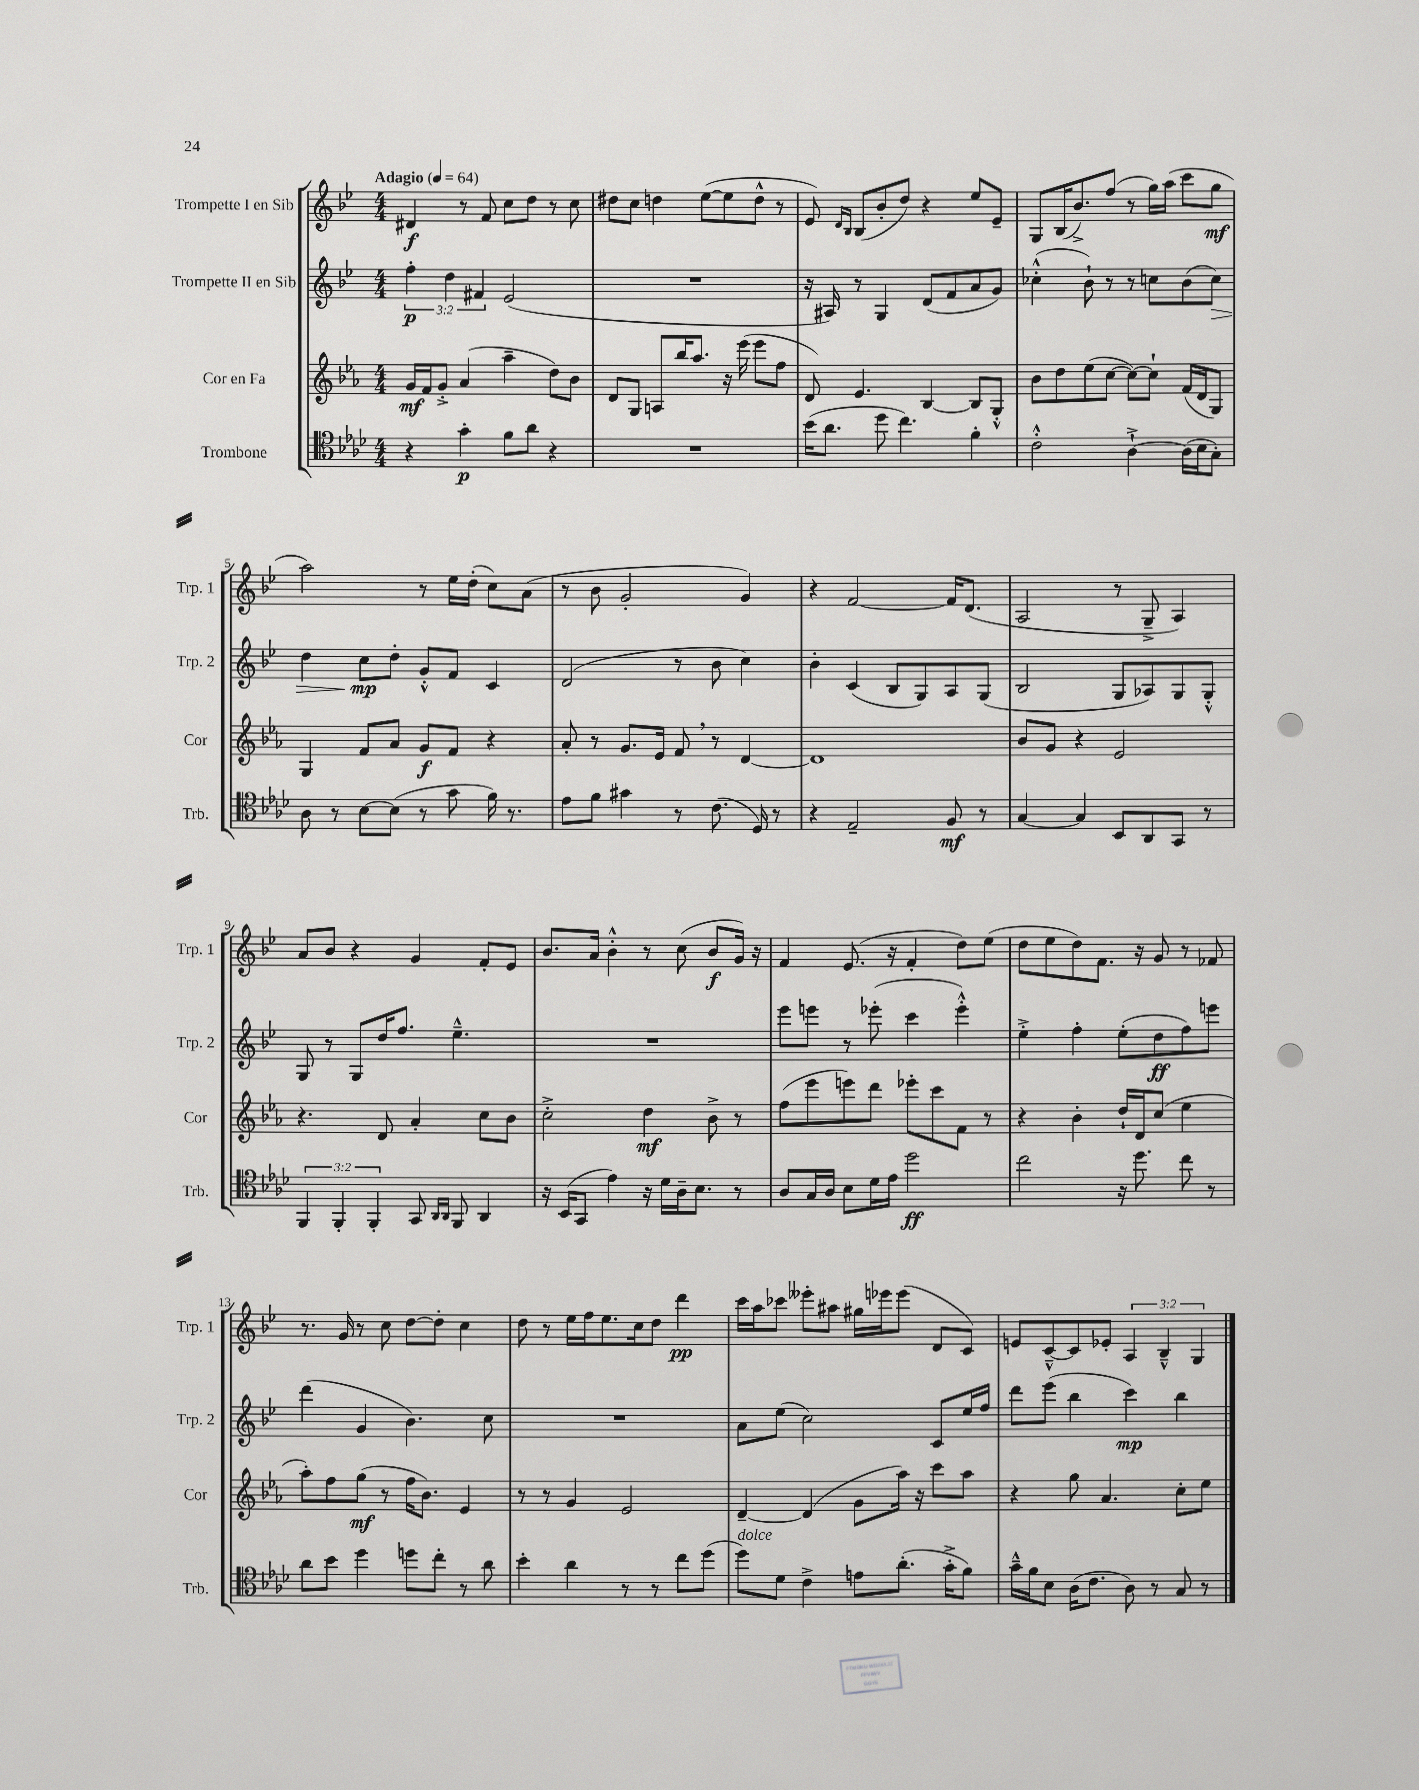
<<
\new StaffGroup <<
\new Staff = "s0" \with { instrumentName = "Trompette I en Sib" shortInstrumentName = "Trp. 1" } {
    \clef treble \key bes \major \numericTimeSignature \time 4/4 \override Staff.TupletNumber.text = #tuplet-number::calc-fraction-text \tempo "Adagio" 4 = 64
    dis'4\f r8 f'8 c''8 d''8 r8 c''8 |
    dis''8 c''8 d''4 ees''8~( ees''8 d''8-^ r8 |
    ees'8) \grace { d'16 bes16 } bes8( bes'8-. d''8) r4 ees''8 ees'8-- |
    g8 bes16( bes'8.->) f''8( r8 g''16) a''16( c'''8 g''8\mf |
    a''2) r8 ees''16 d''16-.( c''8) a'8( |
    r8 bes'8 g'2-. g'4) |
    r4 f'2~ f'16 d'8.( |
    a2 r8 g8---> a4) |
    a'8 bes'8 r4 g'4 f'8-. ees'8 |
    bes'8. a'16 bes'4-.-^ r8 c''8( bes'8\f g'16) r16 |
    f'4 ees'8.( r16 f'4-. d''8) ees''8( |
    d''8 ees''8 d''8) f'8. r16 g'8 r8 fes'8 |
    r8. g'16 r8 c''8 d''8~ d''8-. c''4 |
    d''8 r8 ees''16 f''16 ees''8. c''16 d''8 d'''4\pp |
    c'''16 a''16 ces'''8 eeses'''8-. ais''8 gis''16 ees'''16 ees'''8( d'8 c'8) |
    e'8 c'8~---^ c'8 ees'8-. \tuplet 3/2 { a4 bes4---^ g4 } \bar "|." |
}
\new Staff = "s1" \with { instrumentName = "Trompette II en Sib" shortInstrumentName = "Trp. 2" } {
    \clef treble \key bes \major \numericTimeSignature \time 4/4 \override Staff.TupletNumber.text = #tuplet-number::calc-fraction-text
    \tuplet 3/2 { f''4-.\p d''4 fis'4 } ees'2( |
    R1 |
    r16 ais16) r8 g4 d'8( f'8 a'8 g'8) |
    ces''4-.-^( bes'8-!) r8 r8 c''8 bes'8( c''8\>) |
    d''4 c''8\mp\! d''8-. g'8-.-^ f'8 c'4 |
    d'2( r8 bes'8 c''4) |
    bes'4-. c'4( bes8 g8) a8 g8( |
    bes2 g8 aes8) g8 g8-.-^ |
    g8 r8 g8 d''16 f''8. ees''4.---^ |
    R1 |
    ees'''8 e'''8 r8 ees'''8-.( c'''4 ees'''4-.-^) |
    ees''4-.-> f''4-. ees''8-.( d''8\ff f''8) e'''8 |
    d'''4( g'4 bes'4.) c''8 |
    R1 |
    a'8 ees''8( c''2) c'8 ees''16 f''16 |
    d'''8 ees'''8( bes''4 c'''4\mp) bes''4 \bar "|." |
}
\new Staff = "s2" \with { instrumentName = "Cor en Fa" shortInstrumentName = "Cor" } {
    \clef treble \key ees \major \numericTimeSignature \time 4/4
    g'16\mf f'16 g'8-.-> aes'4( aes''4-- d''8) bes'8 |
    d'8 g8 a8 bes''16 aes''8. r16 ees'''16( ees'''8 f''8 |
    d'8) ees'4. bes4~ bes8 g8-.-^ |
    bes'8 d''8 ees''8( c''8~ c''8~) c''8-! f'16( d'16 g8) |
    g4 f'8 aes'8 g'8\f f'8 r4 |
    aes'8-. r8 g'8. ees'16 f'8 \breathe r8 d'4~ |
    d'1 |
    bes'8 g'8 r4 ees'2 |
    r4. d'8 aes'4-. c''8 bes'8 |
    c''2-.-> d''4\mf bes'8-> r8 |
    f''8( ees'''8 e'''8) d'''8 ees'''8-. c'''8 f'8 r8 |
    r4 bes'4-. d''16-! d'16 c''8( ees''4 |
    aes''8-.) f''8 g''8\mf( r8 f''16 bes'8.) ees'4 |
    r8 r8 g'4 ees'2 |
    d'4~-- d'4( g'8 aes''16) r16 c'''8 aes''8 |
    r4 g''8 aes'4. c''8-. ees''8 \bar "|." |
}
\new Staff = "s3" \with { instrumentName = "Trombone" shortInstrumentName = "Trb." } {
    \clef tenor \key aes \major \numericTimeSignature \time 4/4 \override Staff.TupletNumber.text = #tuplet-number::calc-fraction-text
    r4 g'4-.\p f'8 aes'8 r4 |
    R1 |
    bes'16( aes'8. des''8 c''4.) f'4-. |
    c'2-.-^ aes4~-!-> aes16( bes16 g8-.) |
    aes8 r8 bes8~ bes8( r8 g'8 f'16) r8. |
    ees'8 f'8 gis'4 r8 c'8.( des16) r8 |
    r4 ees2-- f8\mf r8 |
    g4~ g4 bes,8 aes,8 g,8 r8 |
    \tuplet 3/2 { f,4 f,4-. f,4-. } g,8 \grace { aes,16 aes,16 } f,8 aes,4 |
    r16 bes,16( g,8 ees'4) r16 des'16 aes16-- bes8. r8 |
    aes8 g16 aes16 bes8 des'16 ees'16 des''2\ff |
    c''2 r16 des''8. c''8 r8 |
    aes'8 bes'8 des''4 d''8 c''8-. r8 aes'8 |
    bes'4-. aes'4 r8 r8 c''8 des''8( |
    des''8^\markup { \italic "dolce" }) des'8 c'4-> e'8 aes'8.-.( g'16-.-> f'8) |
    g'16---^ f'16 bes8 aes16( c'8. aes8) r8 g8 r8 \bar "|." |
}
>>
>>
